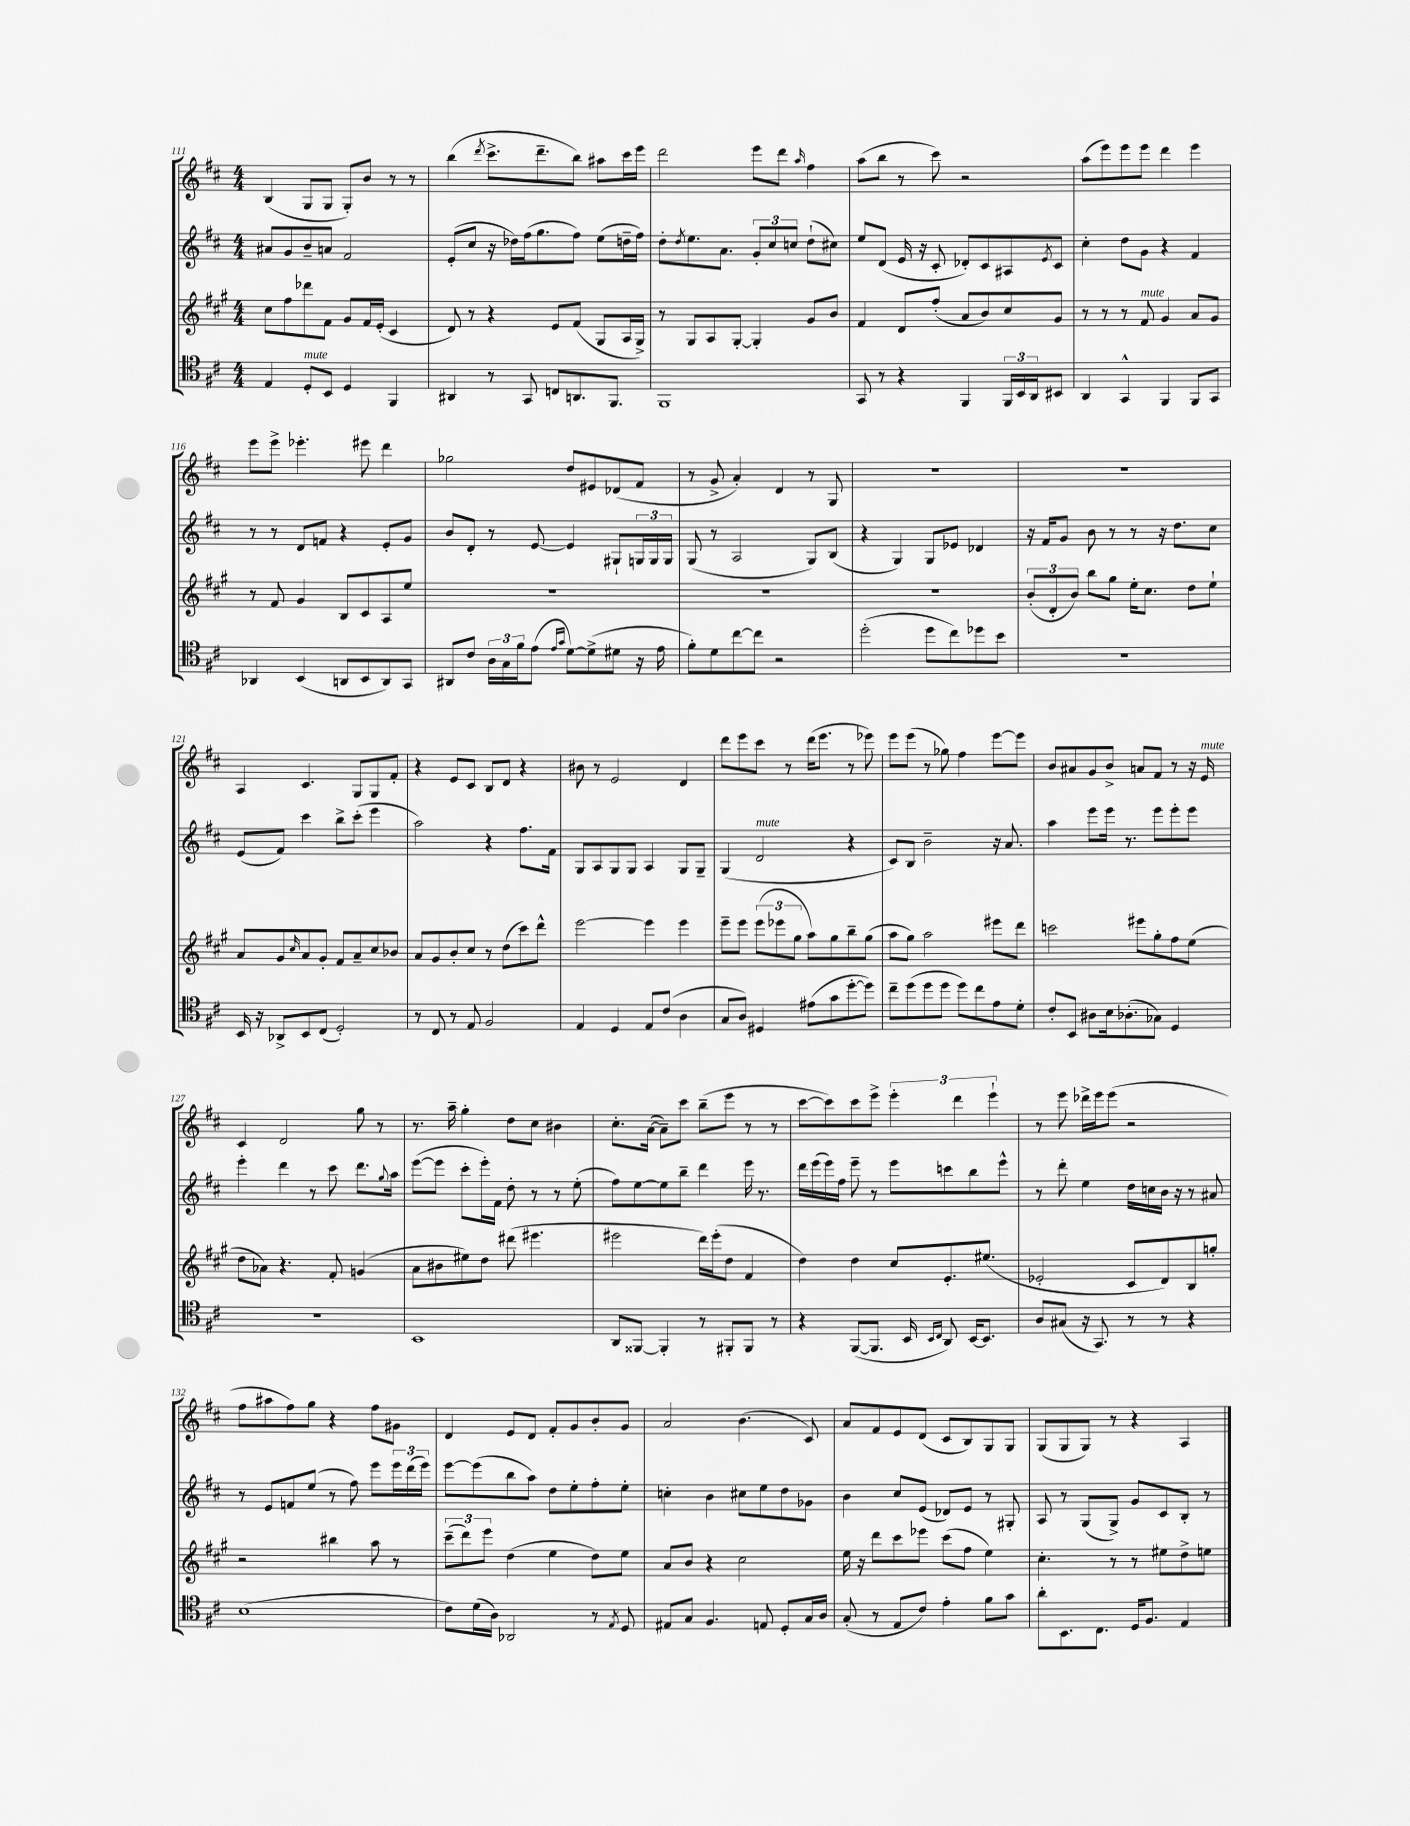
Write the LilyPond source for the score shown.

<<
\new StaffGroup <<
\new Staff = "s0" {
    \clef treble \key d \major \numericTimeSignature \time 4/4
    b4( g8 g8 g8-.) b'8 r8 r8 |
    b''4( \acciaccatura { d'''8 } cis'''8.-> d'''8.-- b''8) ais''8 cis'''16 e'''16 |
    d'''2 e'''8 d'''8 \grace { a''16 } fis''4 |
    a''8( b''8 r8 cis'''8) r2 |
    a''8( e'''8) e'''8 e'''8 d'''4 e'''4 |
    e'''8 e'''8-> ees'''4.-. eis'''8 d'''4 |
    ges''2 d''8 eis'8 des'8( fis'8 |
    r8 g'8-> a'4-.) d'4 r8 g8 |
    R1 |
    R1 |
    a4 cis'4. g8 g8 fis'8-. |
    r4 e'8 cis'8 b8 d'8 r4 |
    bis'8 r8 e'2 d'4 |
    d'''8 e'''8 cis'''8 r8 d'''16( e'''8. r8 ees'''8) |
    e'''8 e'''8( r8 ges''8) fis''4 e'''8~ e'''8 |
    b'8 ais'8 g'8 b'8-> a'8 fis'8 r8 r16 e'16^\markup { \italic "mute" } |
    cis'4 d'2 g''8 r8 |
    r8. a''16-- g''4-. d''8 cis''8 bis'4 |
    cis''8.-. a'16~( a'8--) cis'''8 b''8--( e'''8 r8 r8 |
    cis'''8~ cis'''8) cis'''8 e'''8-> \tuplet 3/2 { e'''4-. d'''4 e'''4-! } |
    r8 e'''8 des'''16-> e'''16 e'''8( r2 |
    fis''8 ais''8 fis''8) g''8 r4 fis''8 gis'8 |
    d'4 e'8 d'8 fis'8-. g'8 b'8-. g'8 |
    a'2 b'4.( cis'8) |
    a'8 fis'8 e'8 d'8( cis'8 b8) g8 g8 |
    g8( g8 g8) r8 r4 a4 \bar "|." |
}
\new Staff = "s1" {
    \clef treble \key d \major \numericTimeSignature \time 4/4
    ais'8 g'8 b'8-- a'8 fis'2 |
    e'8-.( cis''8 r16 des''16) fis''16( g''8. fis''8) e''8( d''16-- fis''16) |
    d''8-. \acciaccatura { d''8 } e''8. a'8. \tuplet 3/2 { g'8-. cis''8 c''8 } d''8-!( cis''8) |
    e''8 d'8( e'16 r16 cis'8-. des'8-.) cis'8 ais8 \acciaccatura { e'8 } cis'8 |
    cis''4-. d''8 g'8 r4 fis'4 |
    r8 r8 d'8 f'8 r4 e'8-. g'8 |
    b'8 d'8-. r8 e'8~ e'4 gis8-! \tuplet 3/2 { g16 g16 g16 } |
    g8( r8 a2 g8) b8( |
    r4 g4) g8 ees'8 des'4 |
    r16 fis'16 g'8 b'8 r8 r8 r16 d''8. cis''8 |
    e'8( fis'8) cis'''4 b''8-> cis'''8-.( e'''4 |
    a''2) r4 fis''8. fis'16 |
    g8 a8 g8 g8 a4 g8 g8-- |
    g4( d'2^\markup { \italic "mute" } r4 |
    cis'8) b8 b'2-- r16 a'8. |
    a''4 e'''8 e'''16 r8. e'''8 e'''8-. e'''8 |
    e'''4-. d'''4 r8 cis'''8 d'''8. \appoggiatura { g''8 } a''16 |
    e'''8~( e'''8 cis'''8-. e'''16-.) fis'16 d''8-. r8 r8 e''8-.( |
    fis''8) e''8~ e''8 b''8-- d'''4 e'''16 r8. |
    d'''16 e'''16( e'''16) fis''16 e'''8-- r8 e'''8 c'''8 b''8 e'''8-^ |
    r8 d'''8-. e''4 d''16 c''16 b'16 r16 r8 ais'8 |
    r8 e'8 f'8 e''8( r8 fis''8) e'''8 \tuplet 3/2 { e'''16 d'''16( e'''16) } |
    e'''8~ e'''8( b''8 a''8) d''8 e''8-. fis''8-. e''8-. |
    c''4-. b'4 cis''8 e''8 d''8 ges'8 |
    b'4 cis''8 e'8( des'8) e'8 r8 gis8-. |
    a8 r8 g8( g8->) g'8 cis'8 b8-. r8 \bar "|." |
}
\new Staff = "s2" {
    \clef treble \key a \major \numericTimeSignature \time 4/4
    cis''8 fis''8 des'''8 fis'8 gis'8 fis'16 e'16-.( cis'4 |
    d'8) r8 r4 e'8 fis'8( gis8 a16 gis16->) |
    r8 gis8 a8 gis8~-. gis4-. gis'8 b'8 |
    fis'4 d'8 fis''8-.( a'8 b'8) cis''8 gis'8 |
    r8 r8 r8 fis'8^\markup { \italic "mute" } gis'4 a'8 gis'8 |
    r8 fis'8 gis'4 b8 cis'8 a8 e''8 |
    R1 |
    R1 |
    R1 |
    \tuplet 3/2 { b'8-.( d'8-. b'8) } b''8 gis''8 e''16-. cis''8. d''8 e''8-! |
    a'8 gis'8 \grace { cis''16 } a'8 gis'8-. fis'8 a'8-- cis''8 bes'8 |
    a'8 gis'8 b'8-. cis''8 r8 d''8( cis'''8) d'''8-^ |
    e'''2~ e'''4 e'''4 |
    e'''8-- e'''8 \tuplet 3/2 { e'''8( ees'''8 gis''8 } a''8) gis''8 b''8-- gis''8( |
    a''8 gis''8) a''2 eis'''8 d'''8 |
    c'''2 eis'''8 gis''8-. fis''8 e''8( |
    d''8 aes'8) r4. fis'8-. g'4( |
    a'8 bis'8 eis''8) d''8 dis'''8( eis'''4. |
    eis'''2 d'''16) eis'''16-.( d''8 fis'4 |
    d''4) d''4 cis''8 e'8.-. eis''8.( |
    ees'2-. cis'8 d'8) b8 g''8-. |
    r2 bis''4 a''8 r8 |
    \tuplet 3/2 { cis'''8--( d'''8) e'''8 } d''4( e''4 d''8) e''8 |
    a'8 b'8 r4 cis''2 |
    e''16 r16 d'''8 cis'''8 ees'''8 cis'''8( fis''8 e''4) |
    cis''4.-. r8 r8 eis''8 d''8-> e''8 \bar "|." |
}
\new Staff = "s3" {
    \clef tenor \key d \major \numericTimeSignature \time 4/4
    e4 d8-.^\markup { \italic "mute" } b,8 d4 fis,4 |
    ais,4 r8 g,8 c8 a,8. fis,8. |
    fis,1 |
    g,8 r8 r4 fis,4 \tuplet 3/2 { fis,16 b,16 a,16 } bis,8 |
    a,4 g,4-^ fis,4 fis,8 g,8 |
    aes,4 b,4( a,8 b,8 a,8) g,8 |
    ais,8 cis'8 \tuplet 3/2 { a16 g16 fis'16 } e'8( \grace { e'16 g'16 } d'8~) d'8->( dis'8 r16 e'16 |
    fis'8-.) d'8 cis''8~ cis''8 r2 |
    d''2-.( d''8 cis''8) des''8 b'8 |
    R1 |
    b,16 r16 aes,8-> b,8 cis8( d2-.) |
    r8 cis8 r8 e8 fis2 |
    e4 d4 e8 cis'8( a4 |
    g8 a8) dis4 eis'8( g'8 d''8~-. d''8) |
    cis''8-- d''8( d''8 d''8 d''8) cis''8 e'8 d'8-. |
    cis'8-. b,8 ais8 b16 aes8.-.( ges8) d4 |
    r1 |
    b,1 |
    a,8 fisis,8~ fisis,4-. r8 fis,8-. fis,8 r8 |
    r4 fis,8~( fis,8. b,16 \grace { b,16 cis16 } a,8) b,16~ b,8. |
    a8 gis8( r16 g,8.) r8 r8 r4 |
    b1( |
    cis'8) d'16( a16) aes,2 r8 \acciaccatura { e8 } d8 |
    eis8 g8 fis4. e8 d8-. g16 a16 |
    g8-.( r8 e8 cis'8) e'4-. fis'8 g'8 |
    a'8-. b,8. cis8. d16 fis8. e4 \bar "|." |
}
>>
>>
\layout { \context { \Score currentBarNumber = #111 } }
